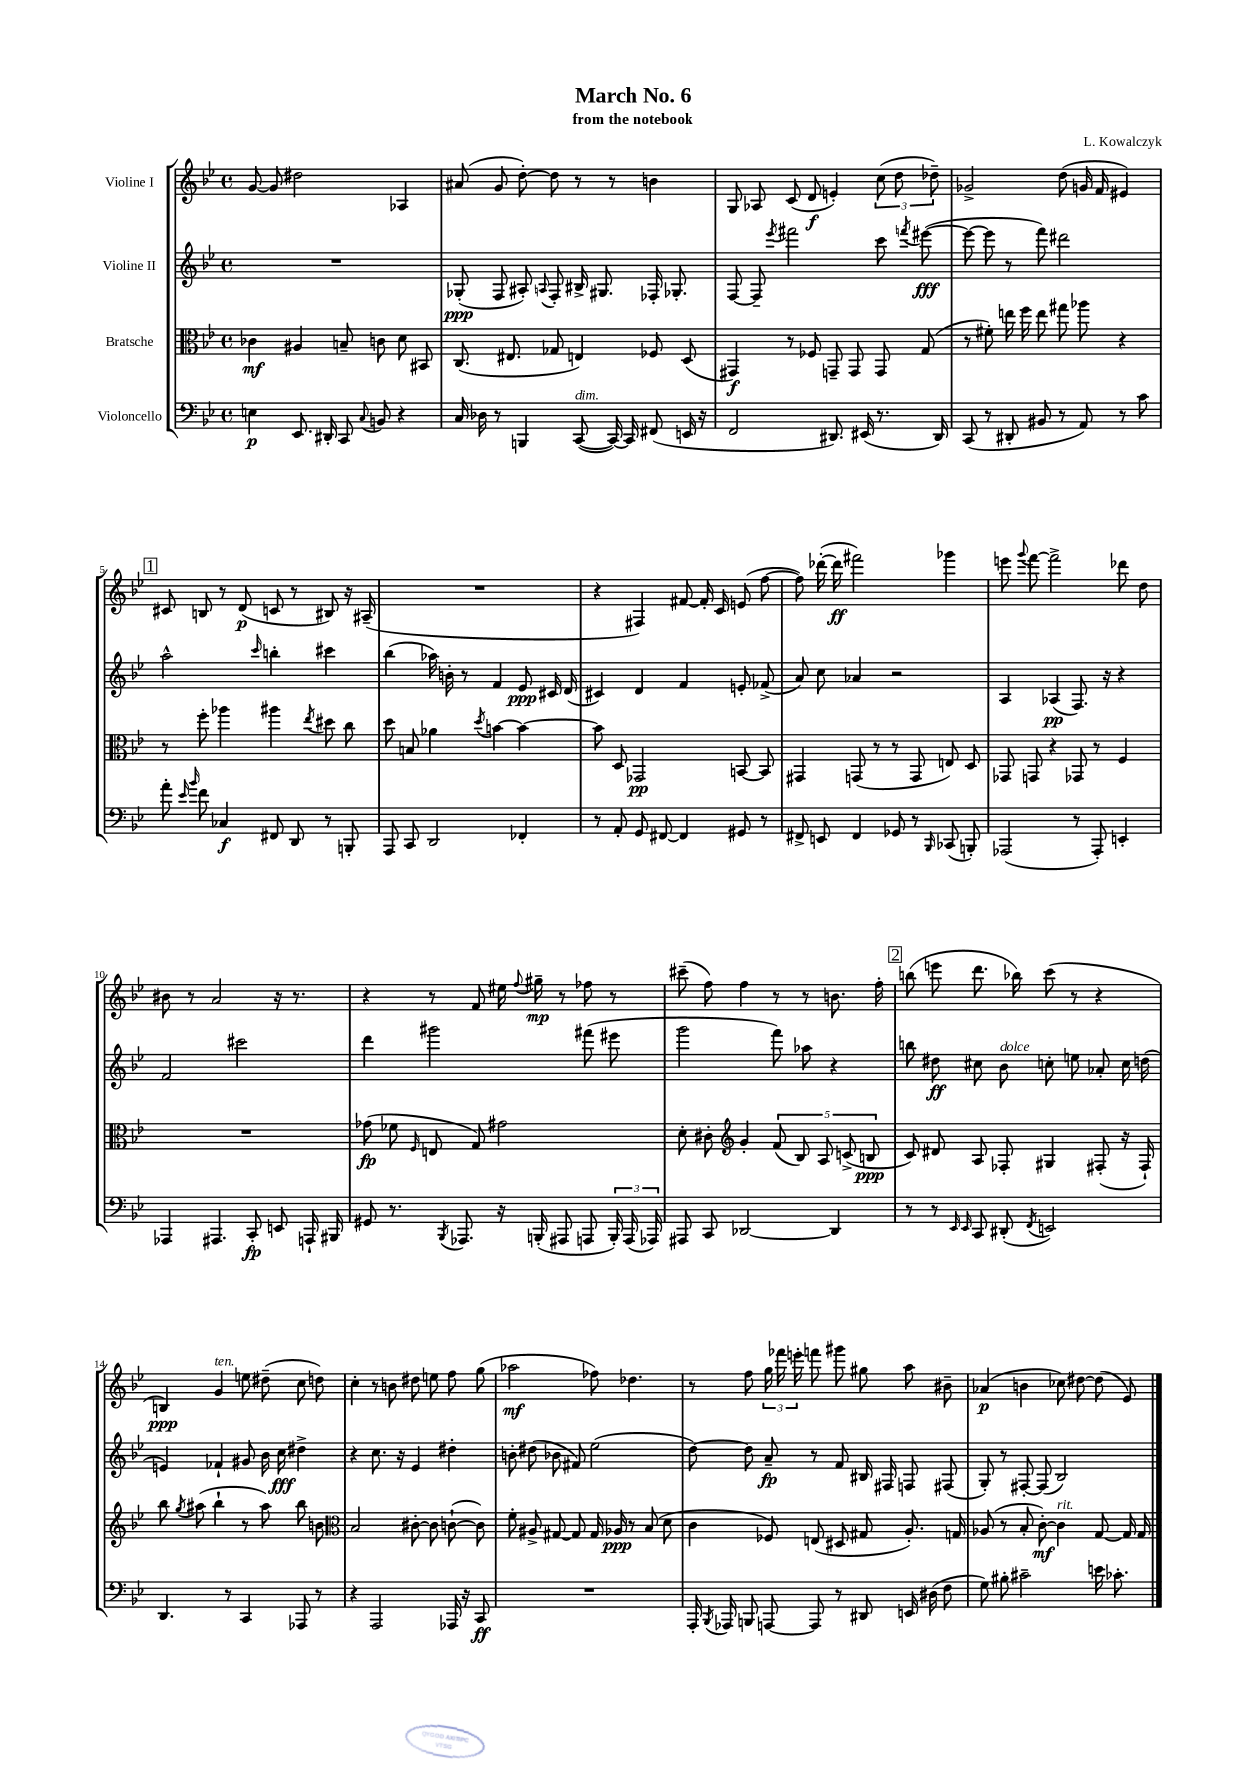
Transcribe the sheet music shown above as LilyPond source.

\header { title = "March No. 6" composer = "L. Kowalczyk" subtitle = "from the notebook" }
<<
\new StaffGroup <<
\new Staff = "s0" \with { instrumentName = "Violine I" } {
    \clef treble \key bes \major \defaultTimeSignature \time 4/4
    \autoBeamOff g'8~ g'8 dis''2 aes4 |
    ais'8( g'8 d''8~-.) d''8 r8 r8 b'4 |
    g8 aes8 c'8( d'8\f e'4-.) \tuplet 3/2 { c''8( d''8 des''8--) } |
    ges'2-> d''8( g'16 f'16 eis'4) |
    \mark \markup { \box "1" } cis'8 b8 r8 d'8\p( c'8 r8 bis8) r16 ais16--( |
    R1 |
    r4 fis4) fis'8~ fis'16-. c'16 e'8( f''8~ |
    f''8) des'''16~-.( des'''16\ff fis'''2) ges'''4 |
    e'''8 \appoggiatura { g'''8 } f'''8~ f'''2-> des'''8 d''8 |
    bis'8 r8 a'2 r16 r8. |
    r4 r8 f'8 eis''16 \appoggiatura { f''8 } gis''16--\mp r8 fes''8 r8 |
    cis'''8--( f''8) f''4 r8 r8 b'8. f''16-. |
    \mark \markup { \box "2" } b''8( e'''8 d'''8. bes''16) c'''8( r8 r4 |
    b4\ppp) g'4^\markup { \italic "ten." } e''8 dis''8--( c''8 d''8) |
    c''4-. r8 b'8 dis''8 e''8 f''8 g''8( |
    aes''2\mf fes''8) des''4. |
    r8 f''8 \tuplet 3/2 { g''16 fes'''16 e'''16-. } f'''8 gis'''8 gis''8 a''8 bis'8-- |
    aes'4\p( b'4 ces''8) dis''8~ dis''8( ees'8) \bar "|." |
}
\new Staff = "s1" \with { instrumentName = "Violine II" } {
    \clef treble \key bes \major \defaultTimeSignature \time 4/4
    \autoBeamOff R1 |
    ges8-.\ppp( f8 ais8-.) \appoggiatura { a8 } f8-. bis16-> gis8. fes16-. ges8.-. |
    f8~ f8-- \acciaccatura { ees'''8 } fis'''2 c'''8 \acciaccatura { f'''8 } eis'''8~\fff( |
    eis'''8~ eis'''8 r8 f'''8) dis'''2 |
    \mark \markup { \box "1" } a''2-^ \grace { c'''16 } b''4-. cis'''4 |
    bes''4( aes''16) b'16-. r8 f'4 ees'8\ppp cis'16 d'16( |
    cis'4) d'4 f'4 e'8-. fes'8->( |
    a'8) c''8 aes'4 r2 |
    a4 aes4\pp( f8.) r16 r4 |
    f'2 cis'''2 |
    d'''4 gis'''2 fis'''8( eis'''8 |
    g'''2 f'''8) aes''8 r4 |
    \mark \markup { \box "2" } b''8 dis''8\ff cis''8 bes'8^\markup { \italic "dolce" } c''8-. e''8 aes'8-. c''16 d''16( |
    e'4) fes'4-! gis'8 bes'16 c''16\fff dis''4-> |
    r4 c''8. r16 ees'4 dis''4-. |
    b'8-. dis''8( bes'8 fis'8) ees''2( |
    d''8~) d''8 a'8--\fp r8 f'8 bis16 fis16 f8 fis8( |
    g8-.) r8 fis8~-. fis8( bes2) \bar "|." |
}
\new Staff = "s2" \with { instrumentName = "Bratsche" } {
    \clef alto \key bes \major \defaultTimeSignature \time 4/4
    \autoBeamOff ces'4\mf ais4 b8-- c'8 d'8 bis,8 |
    c8.( eis8. ges8 e4) fes8 d8( |
    gis,4\f) r8 fes8 g,8-- g,8 g,8 g8( |
    r8 fis'8-.) e''16 f''16 e''8 gis''8 aes''8 r4 |
    \mark \markup { \box "1" } r8 f''8-. aes''4 ais''4 \acciaccatura { ees''8 } dis''8 c''8 |
    d''8 b8 aes'4 \acciaccatura { d''8 } b'4~ b'4~ |
    b'8 d8 ges,2\pp b,8~ b,8 |
    gis,4 g,8( r8 r8 g,8 e8) d8 |
    ges,8 g,8 r4 ges,8 r8 f4 |
    R1 |
    ges'8\fp( fes'8 \grace { f16 } e8 g8) gis'2 |
    d'8-. cis'8-. \clef treble g'4-. \tuplet 5/4 { f'8( bes8) a8 c'8->( b8\ppp } |
    \mark \markup { \box "2" } c'8) dis'8 a8 fes8-. gis4 fis8-.( r16 fis16-!) |
    bes''8 \acciaccatura { g''8 } ais''8( bes''4-! r8 ais''8) bes''8 b'8 |
    \clef alto bes2 cis'8~-. cis'8 c'8~-!( c'8) |
    f'8-. ais8-> gis8~ gis8 gis16 aes16\ppp r8 bes8( d'8 |
    c'4 fes8) e8( dis8 gis8 a8.-.) g16 |
    aes8( r8 bes8-. c'8~-.\mf) c'4^\markup { \italic "rit." } g8~ g16 g16 \bar "|." |
}
\new Staff = "s3" \with { instrumentName = "Violoncello" } {
    \clef bass \key bes \major \defaultTimeSignature \time 4/4
    \autoBeamOff e4\p ees,8. dis,16-. c,8 \appoggiatura { c8 } b,8 r4 |
    c16 des16 r8 b,,4 c,8~^\markup { \italic "dim." }( c,16~) c,16 fis,8( e,16 r16 |
    f,2 dis,8.) eis,16( r8. dis,16) |
    c,8( r8 dis,8-. bis,8 r8 a,8) r8 c'8 |
    \mark \markup { \box "1" } a'8-. \grace { ees'16 bes'16 } f'8 ces4\f fis,8 d,8 r8 b,,8-. |
    a,,8 c,8 d,2 fes,4-. |
    r8 a,8-. g,8 fis,8~ fis,4 gis,8 r8 |
    fis,8-> e,8 fis,4 ges,8 r8 \grace { bes,,16 } ces,8( b,,8-.) |
    aes,,2( r8 aes,,8-.) e,4-. |
    aes,,4 ais,,4. c,8-.\fp e,8 a,,16-! bis,,16 |
    gis,8 r8. \acciaccatura { bes,,8 } aes,,8. r16 b,,16-.( ais,,8 a,,8 \tuplet 3/2 { b,,16-.) a,,16( aes,,16) } |
    ais,,8 c,8 des,2~ des,4 |
    \mark \markup { \box "2" } r8 r8 \grace { ees,16 ees,16 } c,8 dis,8-.( \acciaccatura { f,8 } e,2) |
    d,4. r8 c,4 aes,,8 r8 |
    r4 a,,2 aes,,16 r16 c,8\ff |
    R1 |
    a,,16-. \acciaccatura { bes,,8 } aes,,16 b,,8 a,,8~ a,,8 r8 dis,8 e,16 dis16( f8 |
    g8) bis8-. cis'2-- e'16 ces'8.-. \bar "|." |
}
>>
>>
